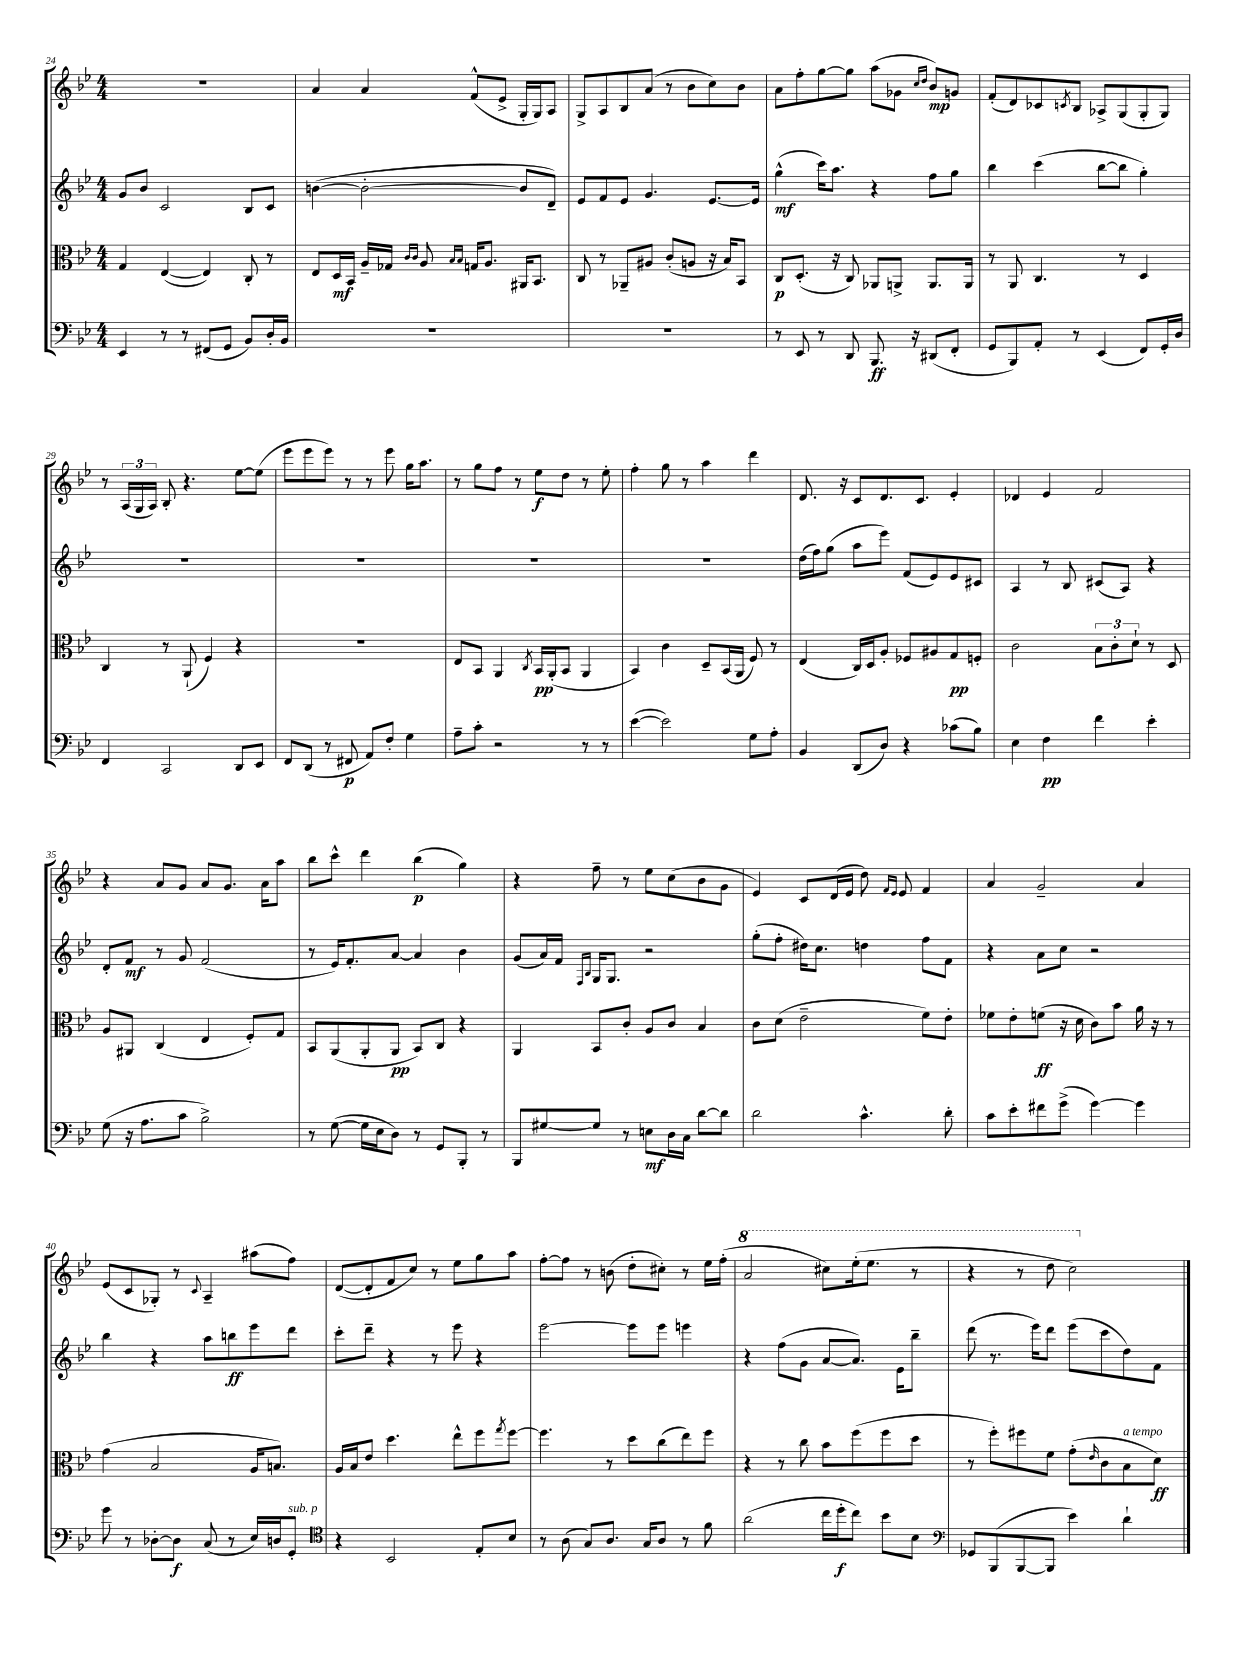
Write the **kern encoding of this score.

**kern	**kern	**kern	**kern
*staff4	*staff3	*staff2	*staff1
*clefF4	*clefC3	*clefG2	*clefG2
*k[b-e-]	*k[b-e-]	*k[b-e-]	*k[b-e-]
*M4/4	*M4/4	*M4/4	*M4/4
4EE-/	4G/	8g/L	1r
.	.	8b-/J	.
8r	([4E-/	2c/	.
8r	.	.	.
(8FF#/L	4E-/])	.	.
8GG/J	.	.	.
8BB-/L)	8C'/	8B-/L	.
16D'/L	8r	8c/J	.
16BB-/JJ	.	.	.
=	=	=	=
1r	8E-/L	([4b\	4a/
.	16D/L	.	.
.	16BB-/JJ	.	.
.	16A~/LL	2b'\_	4a/
.	16G-/JJ	.	.
.	16qqc/LL	.	.
.	16qqc/JJ	.	.
.	8A/	.	.
.	16qqB-/LL	.	.
.	16qqB-/JJ	.	.
.	16G/LK	.	(8f^^/L
.	8.A/J	.	.
.	.	.	8e-^/J
.	16AA#/LK	8b/]L	16G'/LL
.	8.BB-/J	.	16G/J)
.	.	8d~/J)	8A/J
=	=	=	=
1r	8C/	8e-/L	8G^/L
.	8r	8f/	8A/
.	8AA-~/L	8e-/J	8B-/
.	8A#/J	4.g/	(8a/J
.	(8c'/L	.	8r
.	8A/J	.	8b-\L
.	16r	[8.e-/L	8cc\)
.	16B-/LK)	.	.
.	8BB-/J	.	8b-\J
.	.	16e-/]Jk	.
=	=	=	=
8r	8C/L	(4gg^^\	8a\L
8EE-/	(8.D'/J	.	8ff'\
8r	.	16ccc\LK)	[8gg\
.	16r	8.aa\J	.
8DD/	8C/)	.	8gg\]J
8.BBB-/	8AA-/L	4r	(8aa\L
.	8AA^/J	.	8g-\J
16r	.	.	.
.	.	.	16qqcc/LL
.	.	.	16qqdd/JJ
(8DD#/L	8.AA/L	8ff\L	8b-/L)
8FF'/J	.	8gg\J	8g/J
.	16AA/Jk	.	.
=	=	=	=
8GG/L	8r	4bb-\	(8f'/L
8BBB-/)	8AA/	.	8d/)
8AA'/J	4.C/	(4ccc\	8c-/
.	.	.	8qc/
8r	.	.	8B-/J
(4EE-/	.	[8bb-\L	8A-^/L
.	8r	8bb-\]J	(8G/
8FF/L)	4D/	4gg'\)	8G'/
16GG'/L	.	.	8G/J)
16D/JJ	.	.	.
=	=	=	=
4FF/	4C/	1r	8r
.	.	.	(24A/LL
.	.	.	24G/
.	.	.	24A/JJ)
2CC/	8r	.	8B-'/
.	(8AA`/	.	4.r
.	4F/)	.	.
8DD/L	4r	.	[8ee-\L
8EE-/J	.	.	(8ee-\]J
=	=	=	=
8FF/L	1r	1r	8eee-\L
(8DD/J	.	.	8eee-\
8r	.	.	8eee-\J)
8FF#/	.	.	8r
8AA/L)	.	.	8r
8F'/J	.	.	8eee-\
4G\	.	.	16gg\LK
.	.	.	8.aa\J
=	=	=	=
8A~\L	8E-/L	1r	8r
8c'\J	8BB-/J	.	8gg\L
2r	4AA/	.	8ff\J
.	.	.	8r
.	8qC/	.	.
.	16BB-/LL	.	8ee-\L
.	(16AA'/J	.	.
.	8BB-/J	.	8dd\J
8r	4AA/	.	8r
8r	.	.	8ee-'\
=	=	=	=
([4e-\	4BB-/)	1r	4ff'\
2e-\])	4c\	.	8gg\
.	.	.	8r
.	8D~/L	.	4aa\
.	(16BB-/L	.	.
.	16AA/JJ	.	.
8G\L	8F/)	.	4ddd\
8A'\J	8r	.	.
=	=	=	=
4BB-/	(4E-/	(16dd\LL	8.d/
.	.	16ff\J)	.
.	.	(8gg\J	.
.	.	.	16r
(8DD/L	16C/LL)	8aa\L	8c/L
.	16D/J	.	.
8D/J)	8A'/J	8eee-\J)	8.d/
4r	8F-/L	(8f/L	.
.	.	.	8.c/J
.	8A#/	8e-/)	.
(8c-\L	8G/	8e-/	4e-'/
8B-\J)	8F'/J	8c#/J	.
=	=	=	=
4E-\	2c\	4A/	4d-/
4F\	.	8r	4e-/
.	.	8B-/	.
4f\	12B-\L	(8c#/L	2f/
.	12c'\	.	.
.	.	8A/J)	.
.	12d`\J	.	.
4e-'\	8r	4r	.
.	8D/	.	.
=	=	=	=
(8G\	8A/L	8d'/L	4r
16r	8AA#/J	8f/J	.
8.A\L	.	.	.
.	(4C/	8r	8a/L
8c\J	.	8g/	8g/J
2B-^\)	4E-/	(2f/	8a/L
.	.	.	8.g/J
.	8F'/L)	.	.
.	.	.	16a\LK
.	8G/J	.	8aa\J
=	=	=	=
8r	8BB-/L	8r	8bb-\L
([8G\	(8AA/	16e-/LK)	8ccc^^\J
.	.	8.f'/	.
16G\]LL	8AA'/	.	4ddd\
16E-\J	.	.	.
8D\J)	8AA/J	[8a/J	.
8r	8BB-/L)	4a/]	(4bb-\
8GG/L	8C/J	.	.
8BBB-'/J	4r	4b-\	4gg\)
8r	.	.	.
=	=	=	=
8BBB-/L	4AA/	(8g/L	4r
[8G#/	.	16a/L)	.
.	.	16f/JJ	.
.	.	16qqF/LL	.
.	.	16qqB-/JJ	.
8G#/]J	8BB-/L	16G/LK	8ff~\
.	.	8.G/J	.
8r	8c'/J	.	8r
8E\L	8A/L	2r	8ee-\L
16D\L	8c/J	.	(8cc\
16C\JJ	.	.	.
[8d\L	4B-/	.	8b-\
8d\]J	.	.	8g\J
=	=	=	=
2d\	8c\L	(8gg'\L	4e-/)
.	(8d\J	8ff'\J	.
.	2e-~\	16dd#\LK)	8c/L
.	.	8.cc\J	.
.	.	.	(16d/L
.	.	.	16e-/JJ
4.c^^\	.	4dd\	8dd\)
.	.	.	16qqf/LL
.	.	.	16qqe-/JJ
.	.	.	8e-/
.	8f\L)	8ff\L	4f/
8d'\	8e-'\J	8f\J	.
=	=	=	=
8c\L	8f-\L	4r	4a/
8e-'\	8e-'\	.	.
8f#\	(8f\J	8a\L	2g~/
(8g^\J	16r	8cc\J	.
.	16d\	.	.
[4g\)	8c\L)	2r	.
.	8b-\J	.	.
4g\]	16a\	.	4a/
.	16r	.	.
.	8r	.	.
=	=	=	=
8g\	(4g\	4bb-\	(8e-/L
8r	.	.	8c/
[8D-'\L	2B-/	4r	8G-'/J)
8D-\]J	.	.	8r
.	.	.	8qqc/
(8C/	.	8aa\L	4A~/
8r	.	8bb\	.
16E-/LL)	16A/LK	8eee-\	(8aa#\L
16D/J	8.B/J)	.	.
8GG'/J	.	8ddd\J	8ff\J)
=	=	=	=
*clefC4	*	*	*
4r	16A/LL	8ccc'\L	([8d/L
.	16B-/J	.	.
.	8e-/J	8ddd~\J	8d'/]
2BB-/	4.dd\	4r	8f/
.	.	.	8cc/J)
.	.	8r	8r
.	8ee-^^\L	8eee-\	8ee-\L
8E-'/L	8ff\	4r	8gg\
.	8qgg/	.	.
8B-/J	[8ff\J	.	8aa\J
=	=	=	=
8r	4.ff\]	[2eee-\	[8ff'\L
(8A\	.	.	8ff\]J
8G/L)	.	.	8r
8.A/J	8r	.	(8b\
.	8dd\L	8eee-\]L	8dd'\L
16G/LK	.	.	.
8A/J	(8cc\	8eee-\J	8cc#'\J)
8r	8ee-\)	4eee\	8r
8f\	8ff\J	.	16ee-\LL
.	.	.	(16ff'\JJ
=	=	=	=
(2a\	4r	4r	2aa/
.	8r	(8ff\L	.
.	8cc\	8g\J	.
16cc\LL	8b-\L	[8a/L	8ccc#\L)
16dd'\J	.	.	.
8cc\J)	(8ff\	8.a/]J)	(16eee-'\k
.	.	.	8.eee-\J
8b-\L	8ff\	.	.
.	.	16e-\LK	.
8B-\J	8dd\J	8bb-~\J	8r
=	=	=	=
*clefF4	*	*	*
8GG-/L	8r	(8ddd\	4r
(8BBB-/	8ff'\L)	8.r	.
[8BBB-/	8ff#\	.	8r
.	.	16eee-\LK)	.
8BBB-/]J	8f\J	8ddd\J	8ddd\
4e-\)	(8g'\L	(8eee-\L	2ccc\)
.	16qqe-/	.	.
.	8c\	8ccc\	.
4d`\	8B-\	8dd\)	.
.	8d\J)	8f\J	.
==	==	==	==
*-	*-	*-	*-
